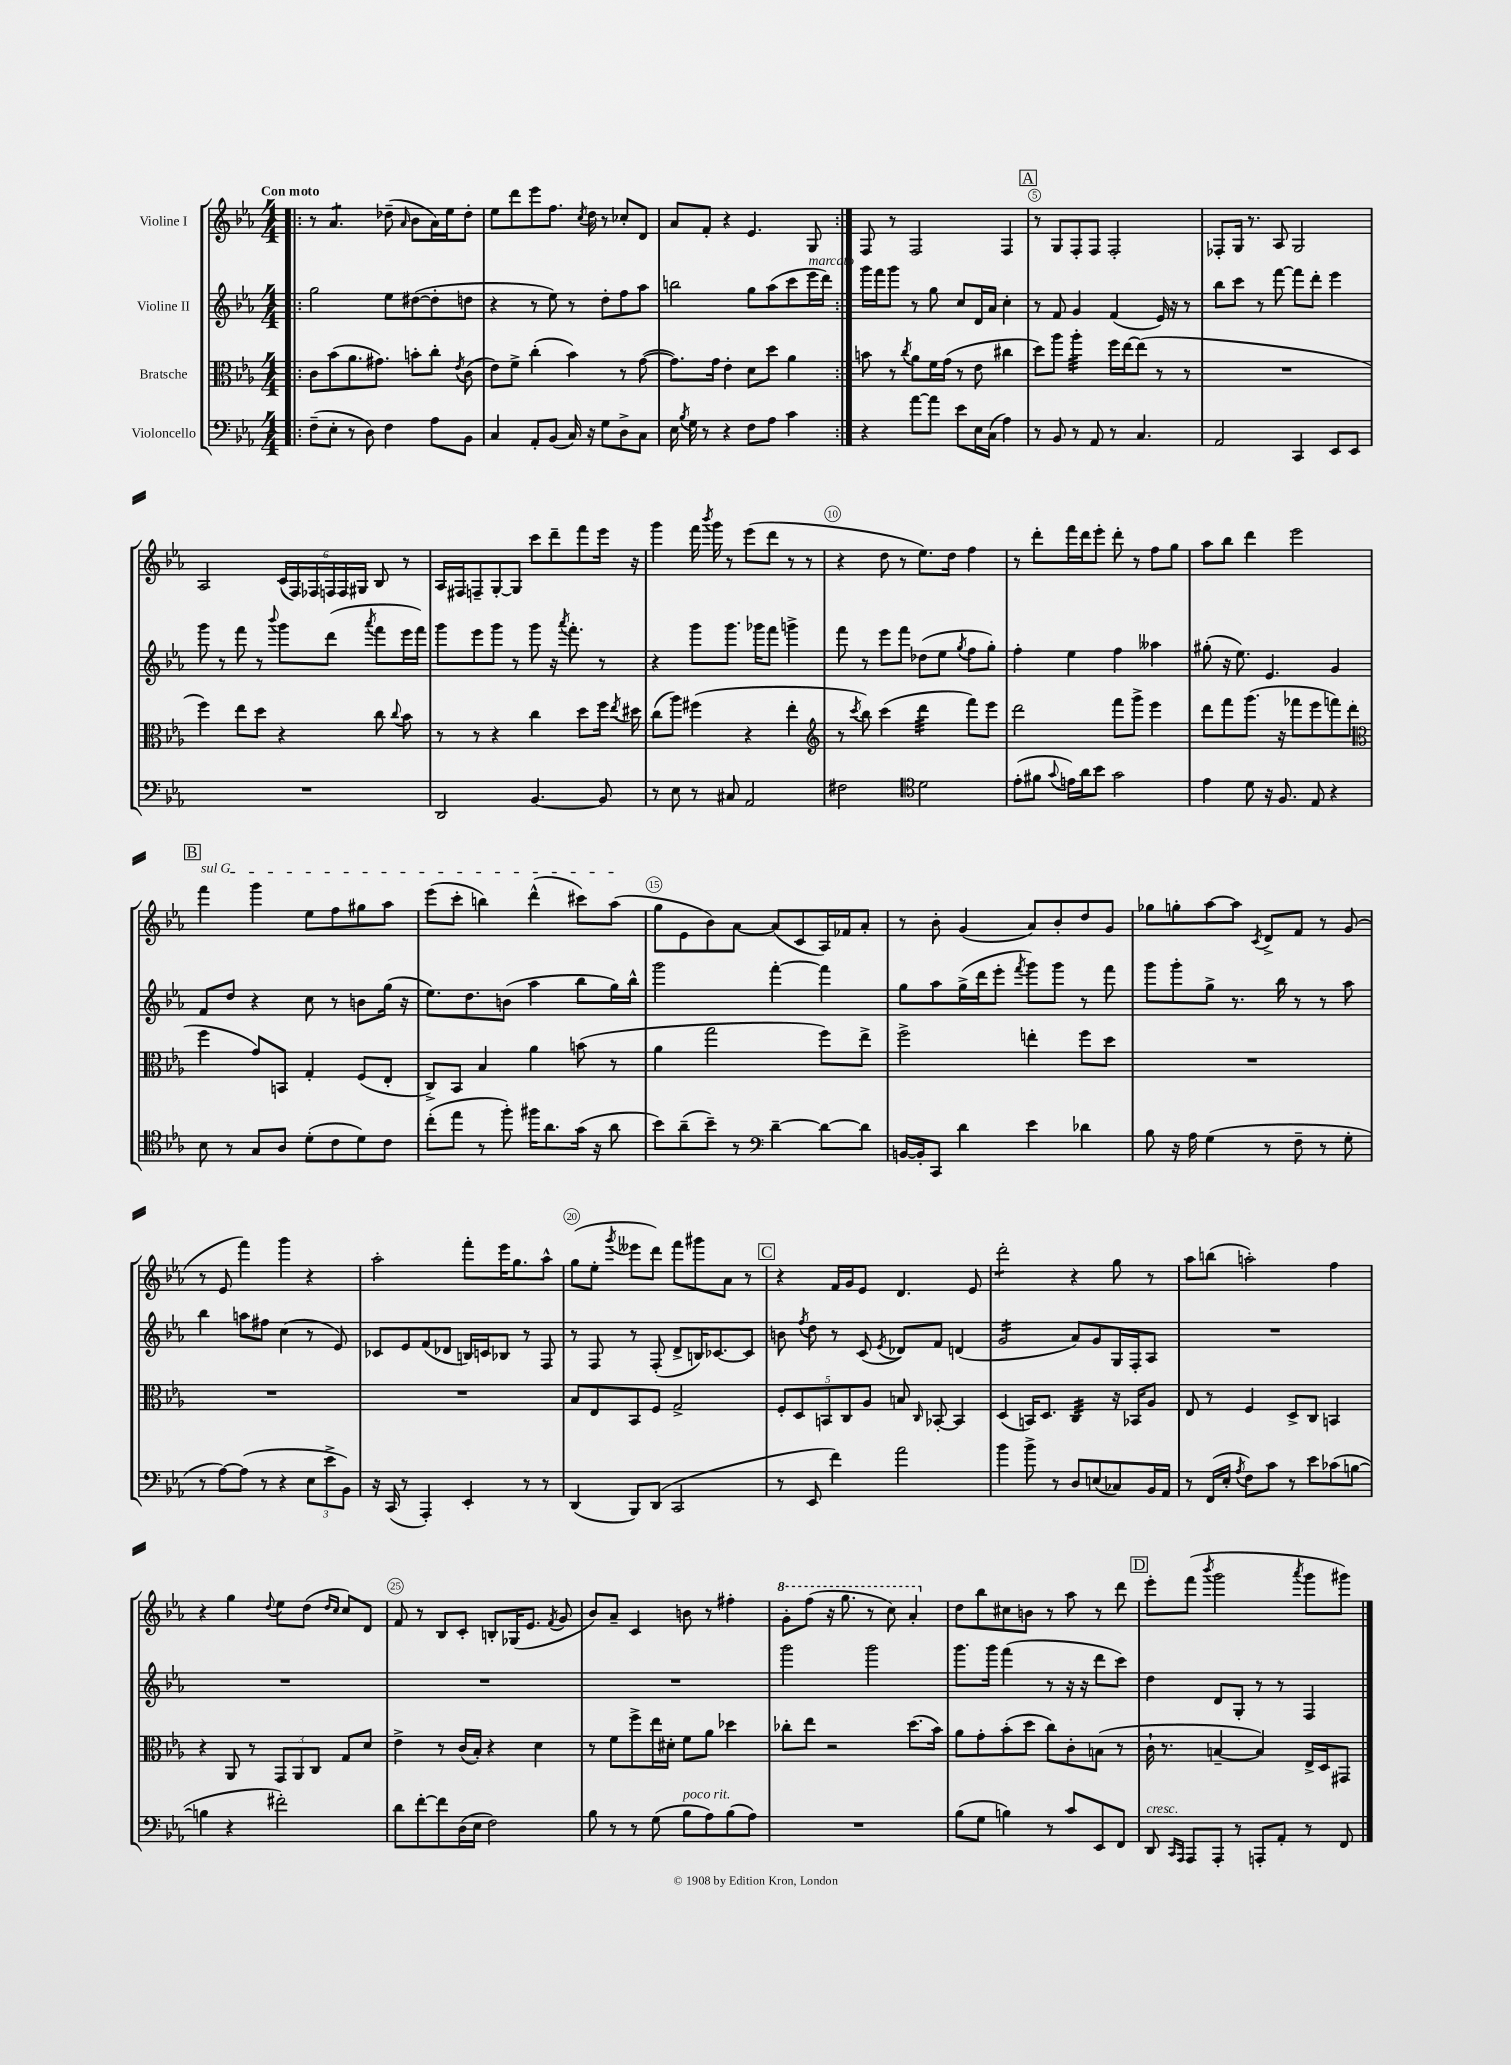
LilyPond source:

<<
\new StaffGroup <<
\new Staff = "s0" \with { instrumentName = "Violine I" } {
    \clef treble \key ees \major \numericTimeSignature \time 4/4 \tempo "Con moto"
    \autoBeamOff \repeat volta 2 { \bar ".|:" r8 aes'4.:8 des''8--( \grace { aes'16 } bes'8[ aes'16) ees''16 des''8]-. |
    ees''8[ d'''8 ees'''8 f''8.] \acciaccatura { c''8 } d''16 r8 ces''8[-. d'8] |
    aes'8[ f'8]-. r4 ees'4. g8 | }
    f8 r8 f2 f4 |
    \mark \markup { \box "A" } r8 g8[ f8-. f8] f2-. |
    fes8[-. g16] r8. aes8 g2 |
    aes2 \tuplet 6/4 { c'16[( f16) fes16 f16 f16 gis16] } bes8 r8 |
    aes16[ fis16 f8-- g8~-. g8] c'''8[ d'''8-- f'''8 ees'''16] r16 |
    g'''4 f'''16 \acciaccatura { bes'''8 } g'''16 r8 ees'''8[( d'''8] r8 r8 |
    r4 d''8 r8 ees''8.[) d''16] f''4 |
    r8 d'''8[-. f'''16 d'''16 ees'''8]-. d'''8-. r8 f''8[ g''8] |
    aes''8[ bes''8] d'''4 ees'''2 |
    \mark \markup { \box "B" } \once \override TextSpanner.bound-details.left.text = \markup { \italic "sul G" } f'''4\startTextSpan g'''4 ees''8[ f''8 gis''8 aes''8] |
    ees'''8[( c'''8]-. b''4) d'''4-^( cis'''8[) aes''8]\stopTextSpan( |
    g''8[ ees'8 bes'8) aes'8]~ aes'8[( c'8 aes16) fes'16 aes'8]-. |
    r8 bes'8-. g'4( aes'8[) bes'8-. d''8 g'8] |
    ges''8[ g''8-. aes''8~ aes''8] \acciaccatura { c'8 } d'8[-> f'8] r8 g'8( |
    r8 ees'8 f'''4) g'''4 r4 |
    aes''2-. f'''8[-. ees'''16 g''8. aes''8]-^ |
    g''8[( ees''8]-. \acciaccatura { g'''8 } eeses'''8[ d'''8]) f'''8[ gis'''8 aes'8] r8 |
    \mark \markup { \box "C" } r4 f'16[ g'16 ees'8] d'4. ees'8 |
    d'''2:8-. r4 g''8 r8 |
    aes''8[ b''8]( a''2-.) f''4 |
    r4 g''4 \appoggiatura { d''8 } ees''8[ d''8]( \grace { d''16[ c''16] } c''8[) d'8] |
    f'8 r8 bes8[ c'8]-. b8[-. ges16( ees'8.] \acciaccatura { f'8 } g'8 |
    bes'8[) aes'8]-- c'4 b'8 r8 fis''4-. |
    \ottava #1 g''8[-. f'''8]( r16 g'''8. r8 c'''8) aes''4-. \ottava #0 |
    d''8[ bes''8 cis''8 b'8] r8 aes''8 r8 d'''8 |
    \mark \markup { \box "D" } ees'''8[-. f'''8]( \acciaccatura { bes'''8 } g'''2 \acciaccatura { aes'''8 } g'''8[ gis'''8]) \bar "|." |
}
\new Staff = "s1" \with { instrumentName = "Violine II" } {
    \clef treble \key ees \major \numericTimeSignature \time 4/4
    \autoBeamOff \repeat volta 2 { \bar ".|:" g''2 ees''8[ dis''8~( dis''8-. d''8] |
    r4 r8 ees''8) r8 d''8[-. f''8 aes''8] |
    b''2 g''8[ aes''8( c'''8 ees'''16^\markup { \italic "marcato" } d'''16]) | }
    g'''16[ f'''16 g'''8] r8 g''8 c''8[ d'16 aes'16] c''4-. |
    \mark \markup { \box "A" } r8 f'8 g'4 f'4( ees'16) r16 r8 |
    bes''8[ c'''8] r8 f'''8~ f'''8[ d'''8]-. ees'''4 |
    g'''8 r8 f'''8 r8 \appoggiatura { bes'''8 } g'''8[ d'''8]( \acciaccatura { aes'''8 } f'''8[ ees'''16 f'''16]) |
    g'''8[ ees'''8 g'''8] r8 g'''8 r16 \acciaccatura { aes'''8 } f'''8.-. r8 |
    r4 g'''8[ g'''8.] ges'''16[ f'''8] g'''4-> |
    f'''8 r8 ees'''8[ f'''8] des''8[( ees''8] \acciaccatura { g''8 } f''8[ g''8]-.) |
    f''4-. ees''4 f''4 aeses''4 |
    gis''8-.( r16 ees''8.) ees'4. g'4 |
    \mark \markup { \box "B" } f'8[ d''8] r4 c''8 r8 b'8[ g''16]( r16 |
    ees''8.[) d''8. b'8]( aes''4 bes''8[ g''16) bes''16]-^ |
    g'''2 f'''4~-. f'''4 |
    g''8[ aes''8 g''16->( d'''16 ees'''8]-. \acciaccatura { f'''8 } g'''8[) g'''8] r8 f'''8 |
    g'''8[ g'''8-. g''8]-> r8. bes''16 r8 r8 aes''8 |
    bes''4 a''8[ fis''8] c''4( r8 ees'8) |
    ces'8[ ees'8 f'8( des'8] b16[) c'16 bes8] r8 f8 |
    r8 f8 r8 f8-.( d'8[-> b16) ces'8.~ ces'8] |
    \mark \markup { \box "C" } b'8 \acciaccatura { f''8 } d''8 r8 c'8( \acciaccatura { ees'8 } des'8[) f'8] d'4( |
    g'2:16 aes'8[) g'8 g16 f16-. aes8] |
    R1 |
    R1 |
    R1 |
    R1 |
    g'''2 g'''2 |
    g'''8.[ g'''16] f'''4( r8 r16 r16 d'''8[ c'''8]) |
    \mark \markup { \box "D" } d''4 d'8[ g8]-. r8 r8 f4 \bar "|." |
}
\new Staff = "s2" \with { instrumentName = "Bratsche" } {
    \clef alto \key ees \major \numericTimeSignature \time 4/4
    \autoBeamOff \repeat volta 2 { \bar ".|:" c'8[ bes'8( aes'8. gis'8.]) b'8[-. c''8]-. \acciaccatura { ees'8 } c'8( |
    ees'8[) f'8]-> c''4-.( bes'4) r8 g'8~( |
    g'8.[) g'16] ees'4-. d'8[ d''8] aes'4 | }
    b'8 r8 \acciaccatura { c''8 } aes'8[ f'16 g'16]( r8 ees'8 cis''4 |
    \mark \markup { \box "A" } d''8[) aes''8] aes''4:32-. f''16[ ees''16~ ees''8]( r8 r8 |
    R1 |
    f''4) ees''8[ d''8] r4 c''8 \appoggiatura { c''8 } bes'8 |
    r8 r8 r4 c''4 d''8[ f''16] \acciaccatura { ees''8 } dis''16 |
    c''8[( aes''8]) fis''4( r4 ees''4-. |
    \clef treble r8 \acciaccatura { c'''8 } bes''8) c'''4( d'''4:32 f'''8[) ees'''8] |
    d'''2 f'''8[ g'''8]-> ees'''4 |
    d'''8[ f'''8 g'''8.]( r16 fes'''8[ ees'''8 f'''8) d'''8]( |
    \mark \markup { \box "B" } \clef alto f''4 g'8[) b,8] g4-. f8[( ees8]-. |
    c8[->) bes,8] bes4 aes'4 b'8( r8 |
    aes'4 g''2 f''8[) ees''8]-> |
    f''2-> e''4-. f''8[ d''8] |
    R1 |
    R1 |
    R1 |
    bes8[ ees8 bes,8 f8] g2-> |
    \mark \markup { \box "C" } \tuplet 5/4 { f8[-. d8 b,8 c8 aes8] } b8 \grace { c16 } bes,8~-. bes,4 |
    d4( b,16[) d8.] c4:32 r16 bes,16[ aes8] |
    ees8 r8 f4 d8[-> c8] b,4 |
    r4 aes,8 r8 \tuplet 3/2 { g,8[ aes,8 c8] } g8[ d'8] |
    ees'4-> r8 c'16[( bes16]-.) r4 d'4 |
    r8 f'8[ f''8-> ees''16 dis'16]-. f'8[ aes'8] des''4 |
    ces''8[-. ees''8] r2 d''8.[( bes'16]) |
    aes'8[ g'8-. bes'8-.( d''8] c''8[) c'8-. b8]( r8 |
    \mark \markup { \box "D" } c'16-! r8. b4~-- b4) ees16[-> d16 gis,8] \bar "|." |
}
\new Staff = "s3" \with { instrumentName = "Violoncello" } {
    \clef bass \key ees \major \numericTimeSignature \time 4/4
    \autoBeamOff \repeat volta 2 { \bar ".|:" f8[--( ees8]-. r8 d8) f4 aes8[ bes,8] |
    c4 aes,8[-. bes,8]( c16) r16 g8[ d8-> c8] |
    ees16 \acciaccatura { bes8 } g16 r8 r4 f8[ aes8] c'4 | }
    r4 aes'8[~ aes'8] ees'8[ ees16 c16]( aes4) |
    \mark \markup { \box "A" } r8 bes,8 r8 aes,8 r8 c4. |
    aes,2 c,4 ees,8[ ees,8] |
    R1 |
    d,2 bes,4.~ bes,8 |
    r8 ees8 r8 cis8 aes,2 |
    fis2 \clef tenor d'2 |
    ees'8[-.( fis'8] \appoggiatura { g'8 } e'16[) aes'16 bes'8] g'2 |
    ees'4 d'8 r16 f8. ees8 r4 |
    \mark \markup { \box "B" } bes8 r8 g8[ aes8] d'8[-.( c'8 d'8) c'8] |
    c''8[-.( ees''8] r8 f''8-.) fis''16[ aes'8. g'16]( r16 aes'8 |
    bes'8[) aes'8--( bes'8]--) r8 \clef bass d'4~-- d'8[~ d'8] |
    b,16[~ b,16-. c,8] d'4 ees'4 des'4 |
    bes8 r16 aes16 g4( r8 f8-- r8 g8-. |
    r8 aes8[~) aes8]( r8 r4 \tuplet 3/2 { ees8[ ees'8-> bes,8]) } |
    r16 c,16( r8 aes,,4-.) ees,4-. r8 r8 |
    d,4( bes,,8[) d,8]( c,2 |
    \mark \markup { \box "C" } r8 ees,8 f'4) aes'2 |
    bes'4 bes'8-> r8 d8[ e8( ces8) bes,16 aes,16] |
    r8 f,16[( ees16]-. \acciaccatura { aes8 } f8[) c'8] r8 ees'8[ ces'8( b8]~ |
    b4 r4 fis'2-.) |
    d'8[ f'8~-. f'8 d16( ees16] f2) |
    bes8 r8 r8 g8( bes8[^\markup { \italic "poco rit." } aes8) bes8( aes8]) |
    R1 |
    bes8[( g8] b4) r8 c'8[ ees,8 f,8] |
    \mark \markup { \box "D" } d,8^\markup { \italic "cresc." } \grace { c,16[ aes,,16] } aes,,8[ aes,,8]-. r8 a,,8[-. aes,8]-. r8 f,8 \bar "|." |
}
>>
>>
\layout { \context { \Score \override BarNumber.break-visibility = ##(#f #t #t) barNumberVisibility = #(every-nth-bar-number-visible 5) \override BarNumber.stencil = #(make-stencil-circler 0.1 0.3 ly:text-interface::print) } }
